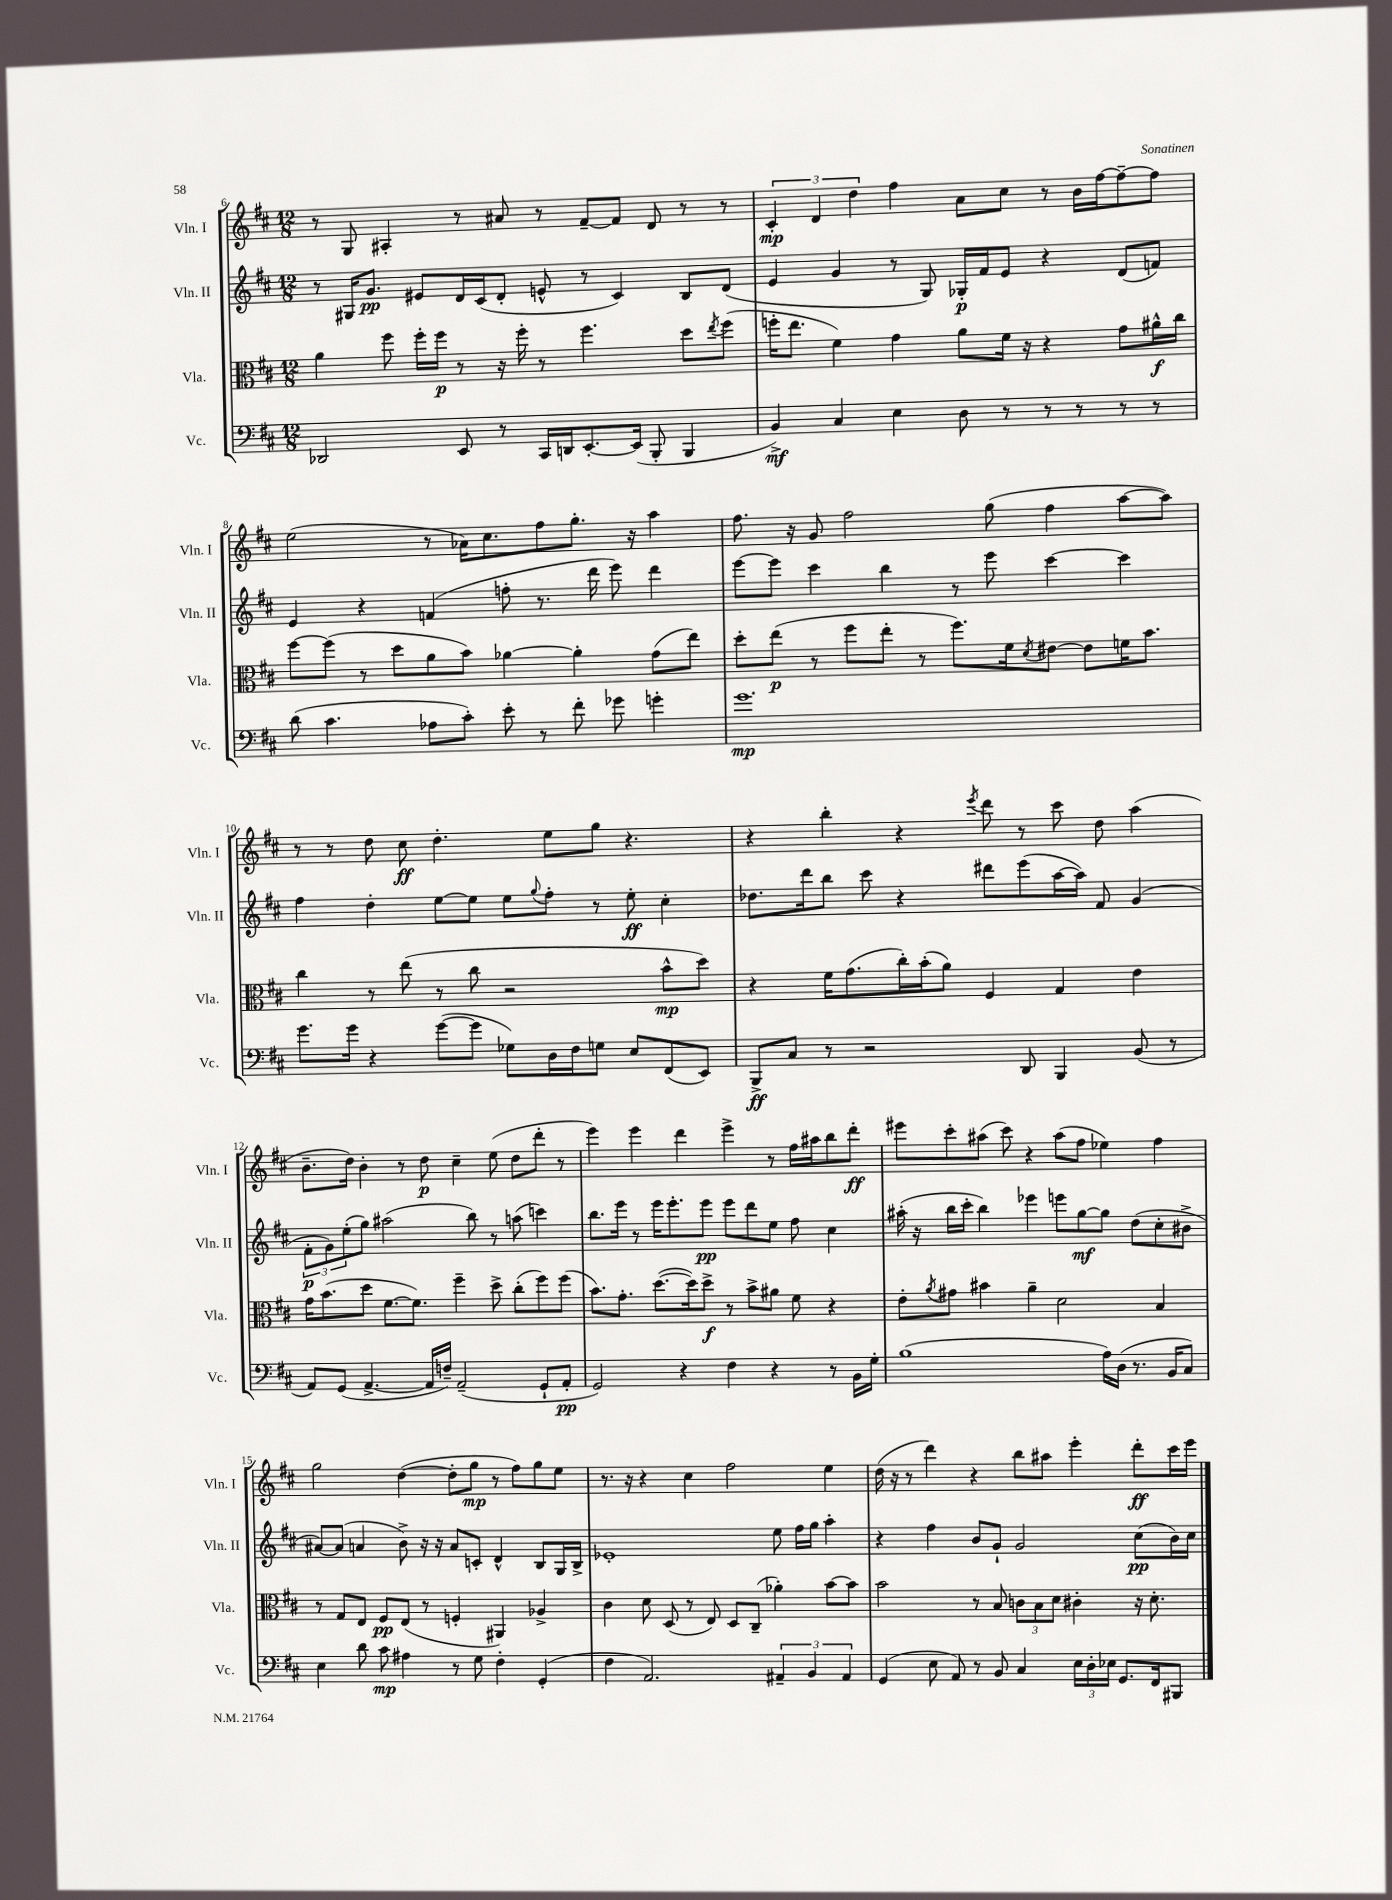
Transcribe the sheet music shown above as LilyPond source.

<<
\new StaffGroup <<
\new Staff = "s0" \with { instrumentName = "Vln. I" shortInstrumentName = "Vln. I" } {
    \clef treble \key d \major \numericTimeSignature \time 12/8
    r8 g8 ais4-. r8 ais'8 r8 fis'8~-- fis'8 d'8 r8 r8 |
    \tuplet 3/2 { cis'4-.\mp d'4 d''4 } fis''4 a'8 cis''8 r8 b'16 fis''16~ fis''8~-- fis''8 |
    e''2( r8 aes'16) cis''8. fis''8 g''8.-. r16 a''4 |
    fis''8. r16 g'8 fis''2 g''8( fis''4 a''8~ a''8) |
    r8 r8 d''8 cis''8\ff d''4.-. e''8 g''8 r4. |
    r4 b''4-. r4 \acciaccatura { e'''8 } d'''8 r8 cis'''8 d''8 a''4( |
    b'8.-- d''16) b'4-. r8 d''8\p cis''4-- e''8( d''8 d'''8-. r8 |
    e'''4) e'''4 d'''4 e'''4-> r8 fis''16 ais''16 b''8 d'''8-.\ff |
    eis'''8 cis'''8-. ais''8( cis'''8) r4 ais''8( fis''8 ees''4) fis''4 |
    g''2 d''4~( d''8-. g''8\mp r8 fis''8) g''8 e''8 |
    r8. r16 r4 cis''4 fis''2 e''4 |
    d''16( r16 r8 d'''4) r4 b''8 ais''8 e'''4-. d'''8-.\ff cis'''16 e'''16 \bar "|." |
}
\new Staff = "s1" \with { instrumentName = "Vln. II" shortInstrumentName = "Vln. II" } {
    \clef treble \key d \major \numericTimeSignature \time 12/8
    r8 gis16 g'8.\pp eis'8 d'16 cis'16( d'8-. e'8-^ r8 cis'4) b8 d'8( |
    e'4 g'4 r8 g8) ges16-.\p fis'16 e'8 r4 d'8( f'8) |
    e'4 r4 f'4( f''8-. r8. d'''16 e'''8) d'''4 |
    e'''8~ e'''8 cis'''4 b''4 r8 e'''8 cis'''4~ cis'''4 |
    fis''4 d''4-. e''8~ e''8 e''8 \appoggiatura { g''8 } fis''8-. r8 e''8-.\ff cis''4-. |
    des''8. d'''16 b''8 cis'''8 r4 dis'''8 e'''8( a''16~ a''16) fis'8 g'4( |
    \tuplet 3/2 { fis'8-.\p g'8) e''8-.( } g''8) ais''2( b''8) r8 a''8( c'''4) |
    b''8. e'''16 r8 e'''16 e'''8.-. e'''8\pp e'''8 d'''8 e''8 fis''8 cis''4 |
    ais''16-.( r16 b''16 cis'''16-. b''4) ees'''4 e'''8 g''8~\mf g''8 d''8( cis''8-. bis'8-> |
    ais'8~) ais'8( a'4 b'8->) r16 r16 a'8 c'8-. d'4-^ b8 g16 b16-> |
    ees'1-. e''8 fis''16 g''16 a''4-. |
    r4 fis''4 b'8 g'8-! g'2 cis''8\pp( b'16) cis''16 \bar "|." |
}
\new Staff = "s2" \with { instrumentName = "Vla." shortInstrumentName = "Vla." } {
    \clef alto \key d \major \numericTimeSignature \time 12/8
    a'4 fis''8 fis''16-. fis''16\p r8 r16 fis''16-. r8 fis''4. d''8 \acciaccatura { e''8 } fis''8( |
    f''16-. e''8. fis'4) g'4 a'8 fis'16 r16 r4 g'8 ais'16-^\f cis''16 |
    fis''8~ fis''8( r8 d''8 a'8 b'8) aes'4~ aes'4-. g'8( e''8) |
    d''8-. e''8\p( r8 fis''8 e''8-. r8 fis''8.) fis'16 \acciaccatura { d'8 } eis'8~ eis'8 f'16 b'8. |
    cis''4 r8 e''8( r8 cis''8 r2 b'8-^\mp d''8) |
    r4 fis'16 g'8.( cis''16-.) b'16-.( a'8) fis4 g4 e'4 |
    g'16 b'8.( d''8 fis'8.~ fis'8.) fis''4-- d''8-> cis''8-.( fis''8) fis''8( |
    b'8.) g'8.-. d''8.~( d''16) d''8->\f r8 b'8-> ais'8 fis'8 r4 |
    e'8-. \acciaccatura { a'8 } gis'8 bis'4 a'4-- d'2 b4 |
    r8 g8 e8 fis8\pp e8( r8 f4-. ais,4) aes4-> |
    cis'4 d'8 d8( r8 e8) d8 cis8--( aes'4-.) b'8~ b'8 |
    b'2 r8 b8 \tuplet 3/2 { c'8 b8 d'8 } cis'4-. r16 d'8.-. \bar "|." |
}
\new Staff = "s3" \with { instrumentName = "Vc." shortInstrumentName = "Vc." } {
    \clef bass \key d \major \numericTimeSignature \time 12/8
    des,2 e,8 r8 cis,16 d,16 e,8.~-. e,16( b,,8-. b,,4 |
    b,4->\mf) cis4 e4 d8 r8 r8 r8 r8 r8 |
    d'8( cis'4. aes8 cis'8-.) e'8-. r8 fis'8-. ges'8 g'4-. |
    g'1.\mp |
    g'8. g'16 r4 g'8~( g'8 ges8) d16 fis16 g8 e8 fis,8( e,8) |
    b,,8->\ff cis8 r8 r2 d,8 b,,4 b,8( r8 |
    a,8) g,8( a,4.~-> a,16 f16--) a,2--( g,8-! a,8-.\pp |
    g,2) r4 fis4 r4 r8 b,16 g16-. |
    b1( a16) d16( r8. b,16 cis8) |
    e4 d'8 cis'8\mp ais4 r8 g8 fis4-. g,4-.( |
    fis4 a,2.) \tuplet 3/2 { ais,4-- b,4 ais,4 } |
    g,4( e8 a,8) r8 b,8 cis4 \tuplet 3/2 { e16 d16-. ees16 } g,8. fis,16 bis,,8 \bar "|." |
}
>>
>>
\layout { \context { \Score currentBarNumber = #6 } }
